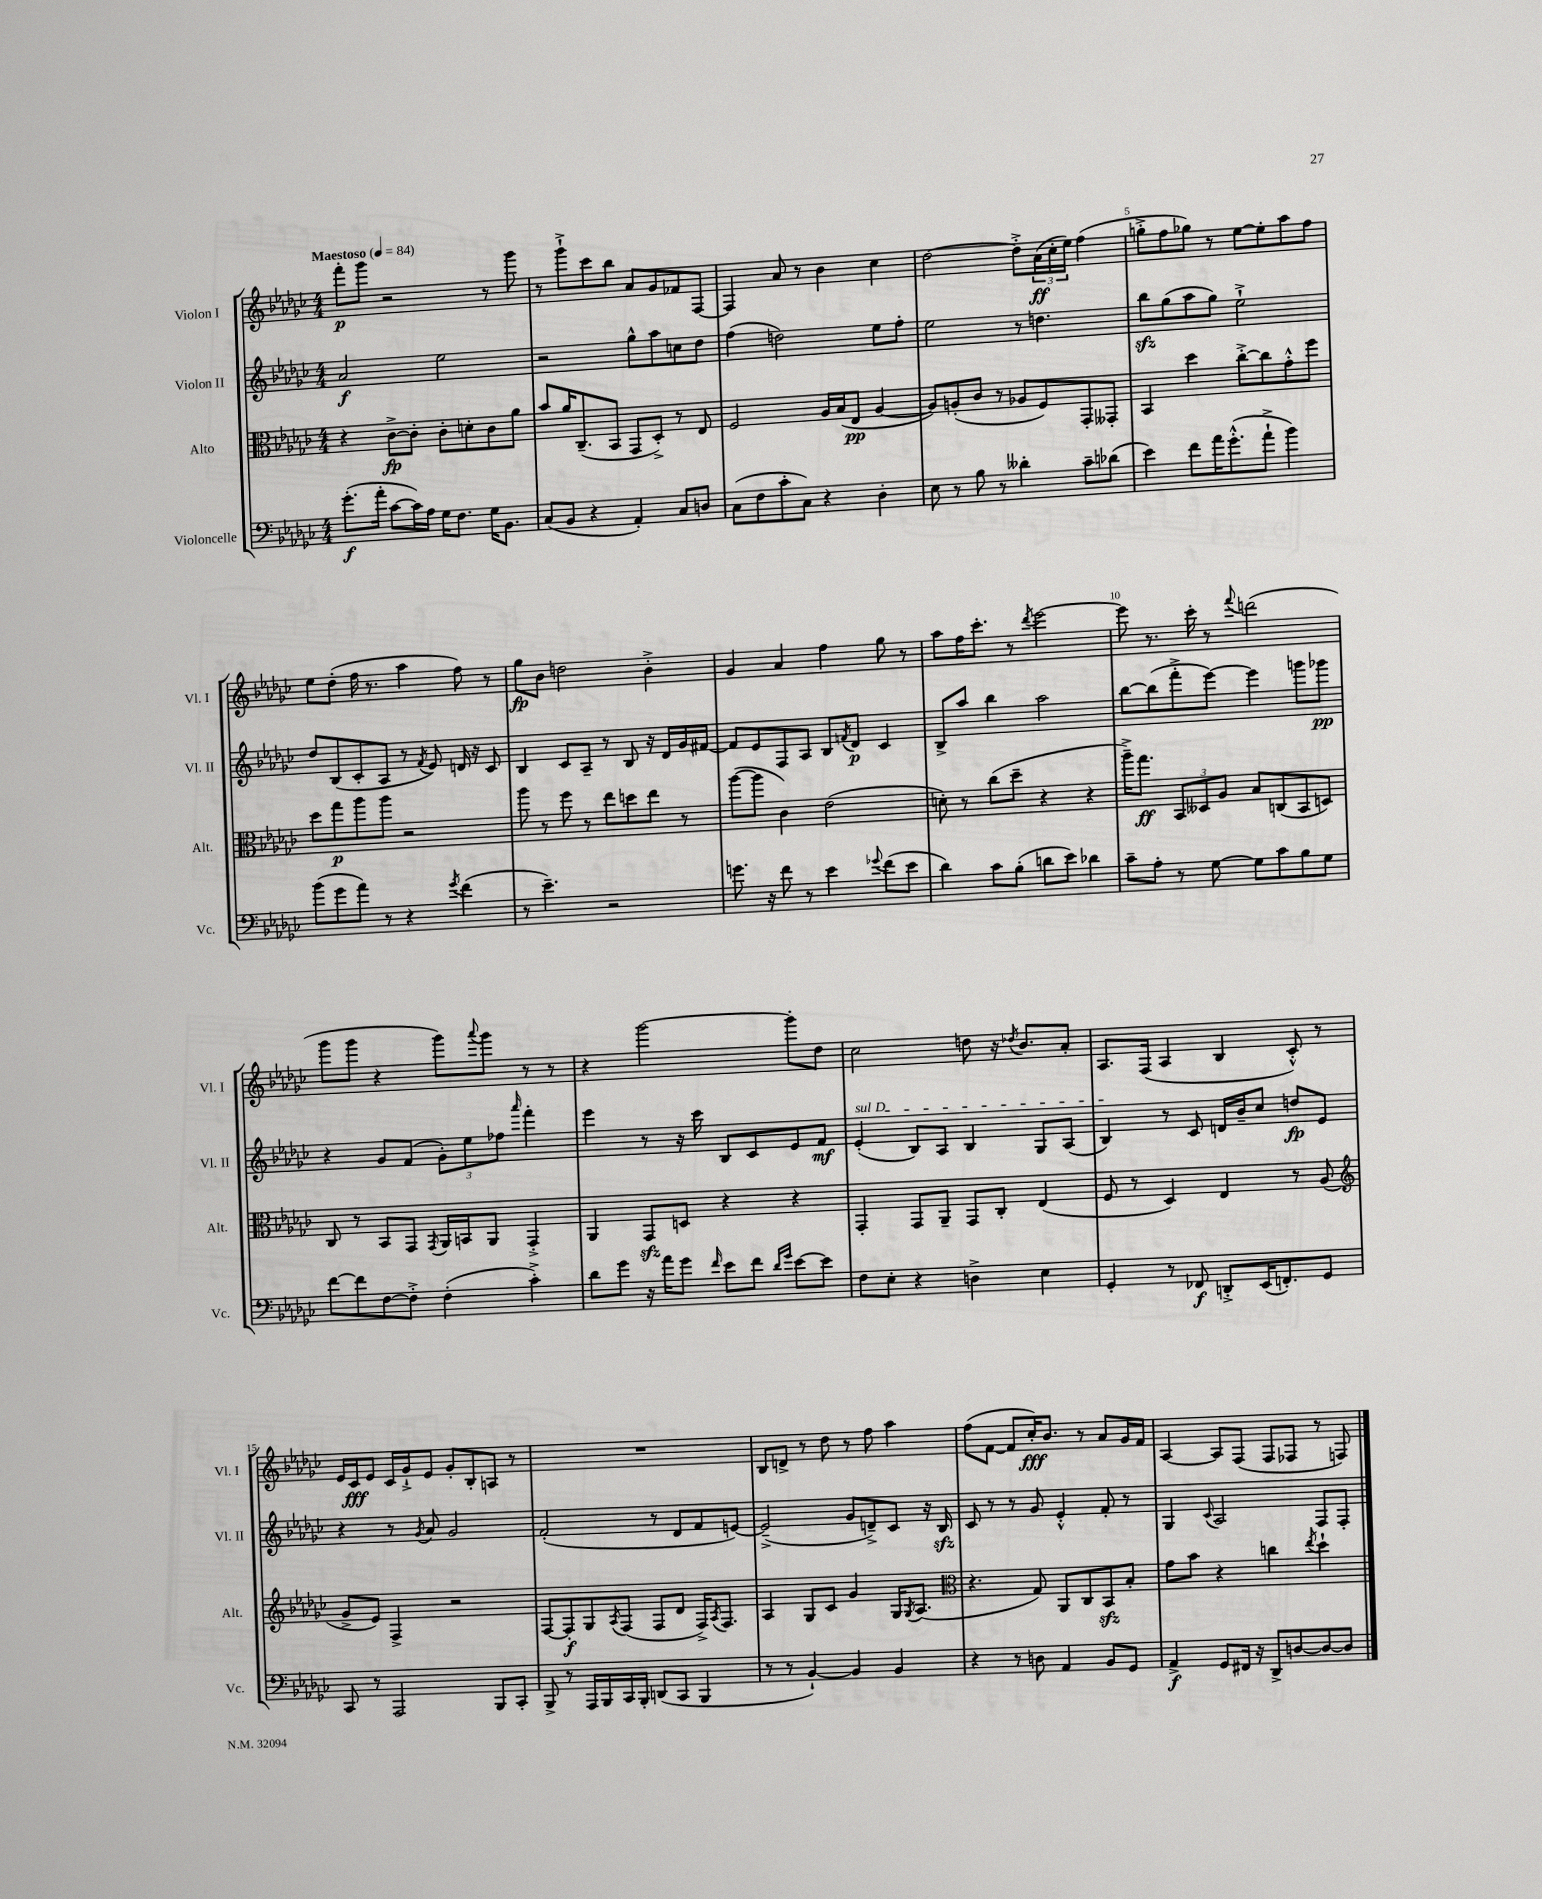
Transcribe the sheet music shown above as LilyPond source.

<<
\new StaffGroup <<
\new Staff = "s0" \with { instrumentName = "Violon I" shortInstrumentName = "Vl. I" } {
    \clef treble \key ges \major \numericTimeSignature \time 4/4 \tempo "Maestoso" 4 = 84
    f'''8-.\p ges'''8 r2 r8 ges'''8 |
    r8 ges'''8-!-> ces'''8 bes''8 aes'8 ges'8 fes'8 f8~ |
    f4 aes'8 r8 bes'4 ces''4 |
    des''2~ des''8-.-> \tuplet 3/2 { aes'16\ff( ces''16-. ees''16) } f''4( |
    g''8-.-> f''8 ges''8) r8 ees''8~ ees''8-. aes''8 f''8 |
    ees''8 des''8-.( f''16 r8. aes''4 f''8) r8 |
    ges''8\fp bes'8 d''2 bes'4-.-> |
    ges'4 aes'4 f''4 ges''8 r8 |
    aes''8 f''16 ces'''8.-. r8 \acciaccatura { des'''8 } ees'''2~ |
    ees'''8 r8. ces'''16-. r8 \appoggiatura { f'''8 } d'''2( |
    ges'''8 ges'''8 r4 ges'''8) \appoggiatura { aes'''8 } ges'''8 r8 r8 |
    r4 ges'''2~ ges'''8-. des''8 |
    ces''2 d''8 r16 \acciaccatura { des''8 } bes'8. aes'8-. |
    aes8. f16( aes4 bes4 ces'8-.-^) r8 |
    ees'16 ces'16\fff ees'8 ces'16 ges'16-!-> ees'8 ges'8-. bes8-. a8 r8 |
    R1 |
    bes8 d'8-> r8 des''8 r8 f''8 aes''4 |
    f''8( f'8~ f'8 ces''16-.\fff) bes'8. r8 aes'8 ges'16 f'16 |
    aes4~ aes8 f8( f8 fes8 r8 f8) \bar "|." |
}
\new Staff = "s1" \with { instrumentName = "Violon II" shortInstrumentName = "Vl. II" } {
    \clef treble \key ges \major \numericTimeSignature \time 4/4
    aes'2\f ees''2 |
    r2 ges''8-^ aes''8 c''8 des''8 |
    f''4( d''2) ees''8 f''8-. |
    ees''2 r8 d''4. |
    bes''8\sfz ges''8( aes''8 ges''8) ees''2-!-> |
    des''8 bes8( ces'8-. aes8 r8 \acciaccatura { f'8 } ees'8) d'16 r16 ces'8 |
    bes4 ces'8 aes8-- r8 bes8 r16 des'16 ges'16 fis'16~ |
    fis'8 ees'8 f8 aes8 bes8 \acciaccatura { f'8 } des'8\p ces'4 |
    bes8-> aes''8 bes''4 aes''2 |
    bes''8~ bes''8( f'''8-.-> ees'''8~) ees'''4 g'''8 ges'''8\pp |
    r4 ges'8 f'8( \tuplet 3/2 { ges'8-.) ees''8 fes''8 } \grace { aes'''16 } f'''4-. |
    ees'''4 r8 r16 ces'''16 bes8 ces'8 ees'8 f'8\mf |
    \once \override TextSpanner.bound-details.left.text = \markup { \italic "sul D" } ees'4-.\startTextSpan( bes8) aes8 bes4 ges8 aes8( |
    bes4\stopTextSpan) r8 ces'8 d'16 bes'16-- ces''8 d''8\fp ees'8 |
    r4 r8 \acciaccatura { ges'8 } aes'8 ges'2 |
    f'2-.( r8 des'8 f'8 e'8~) |
    e'2--->( ges'8 d'8--->) ces'8 r16 bes16\sfz |
    ces'8 r8 r8 ges'8 ees'4-.-^ f'8-. r8 |
    ges4 \appoggiatura { ces'8 } aes2 f8 f8-. \bar "|." |
}
\new Staff = "s2" \with { instrumentName = "Alto" shortInstrumentName = "Alt." } {
    \clef alto \key ges \major \numericTimeSignature \time 4/4
    r4 ces'8~->\fp ces'8-. ces'8-. d'8-. ces'8 aes'8 |
    bes'8 aes'16 ces8.--( bes,8 ges,8 des8-.->) r8 ees8 |
    f2 aes16 bes16( ees8\pp aes4~ |
    aes8) a8-.( ces'8 r8 aes8 f8) ges,8-. geses,8-. |
    bes,4 des''4 ces''8~-.-> ces''8 ges'8-.-^ f''8 |
    des''8 ges''8\p aes''8 aes''8 r2 |
    aes''8 r8 f''8 r8 ees''8 d''8 ees''8 r8 |
    aes''8~( aes''8 ces'4) ees'2( |
    d'8-.) r8 ces''8( des''8-- r4 r4 |
    aes''16--->) ges''8.\ff \tuplet 3/2 { bes,8 deses8 aes8 } bes8 c8( bes,8 d8) |
    ces8 r8 bes,8 ges,8 \acciaccatura { ges,8 } aes,16 b,16 aes,8 ges,4-.-> |
    aes,4 ges,8\sfz d8 r4 r4 |
    ges,4-. ges,8 aes,8-- ges,8 ces8-. ees4( |
    f8 r8 des4) ees4 r8 aes8( |
    \clef treble ges'8-> ees'8) f4-> r2 |
    f8~ f8-.\f ges8 \acciaccatura { aes8 } f8( f8 des'8 f16->) \acciaccatura { aes8 } f8. |
    aes4 ges8 ces'8 ges'4 ges16 \acciaccatura { ges8 } aes8.( |
    \clef alto r4. ges8) aes,8 ces8 bes,8\sfz bes8-. |
    ges'8 bes'8 r4 c''4 \acciaccatura { ees''8 } des''4-! \bar "|." |
}
\new Staff = "s3" \with { instrumentName = "Violoncelle" shortInstrumentName = "Vc." } {
    \clef bass \key ges \major \numericTimeSignature \time 4/4
    ges'8.-.\f( aes'16-. ces'8~ ces'16) aes16 ges16 f8. ges16 bes,8. |
    ces8( bes,8 r4 aes,4-.) ces8 d8 |
    ces8( f8 ces'8-. ces8) r4 des4-. |
    ees8 r8 bes8 r8 deses'4-. ces'8-- des'8( |
    ees'4) f'8 aes'16 ges'8.-.-^( aes'8-!-> bes'4) |
    bes'8( ges'8 aes'8) r8 r4 \acciaccatura { ges'8 } f'4( |
    r8 ees'4.--) r2 |
    g'8. r16 f'8 r8 ees'4 \appoggiatura { ges'8 } f'8( ees'8 |
    des'4) ces'8 bes8-.( d'8 ees'8) des'4 |
    ces'8-- aes8-. r8 ges8~ ges8 ces'8 bes8 ges8 |
    f'8~ f'8 f8~ f8-.-> f4-.( ces'4-.->) |
    des'8 ges'8 r16 aes'16 ges'8 \grace { f'16 } ees'8 f'8 \grace { des'16 ges'16 } ees'8~ ees'8 |
    f8 ees8-. r4 d4-> ees4 |
    ges,4-. r8 fes,8\f d,8-.-> ees,16( f,8.-.) ges,8 |
    ces,8 r8 aes,,2 bes,,8 ces,8-. |
    bes,,8-> r8 aes,,16 bes,,16 ces,16 bes,,16-. d,8( ces,8 bes,,4 |
    r8 r8 bes,4~-!) bes,4 bes,4 |
    r4 r8 d8 aes,4 bes,8 ges,8 |
    aes,4->\f ges,8 fis,16 r16 des,8-> d8~ d8~ d8 \bar "|." |
}
>>
>>
\layout { \context { \Score \override BarNumber.break-visibility = ##(#f #t #t) barNumberVisibility = #(every-nth-bar-number-visible 5) } }
